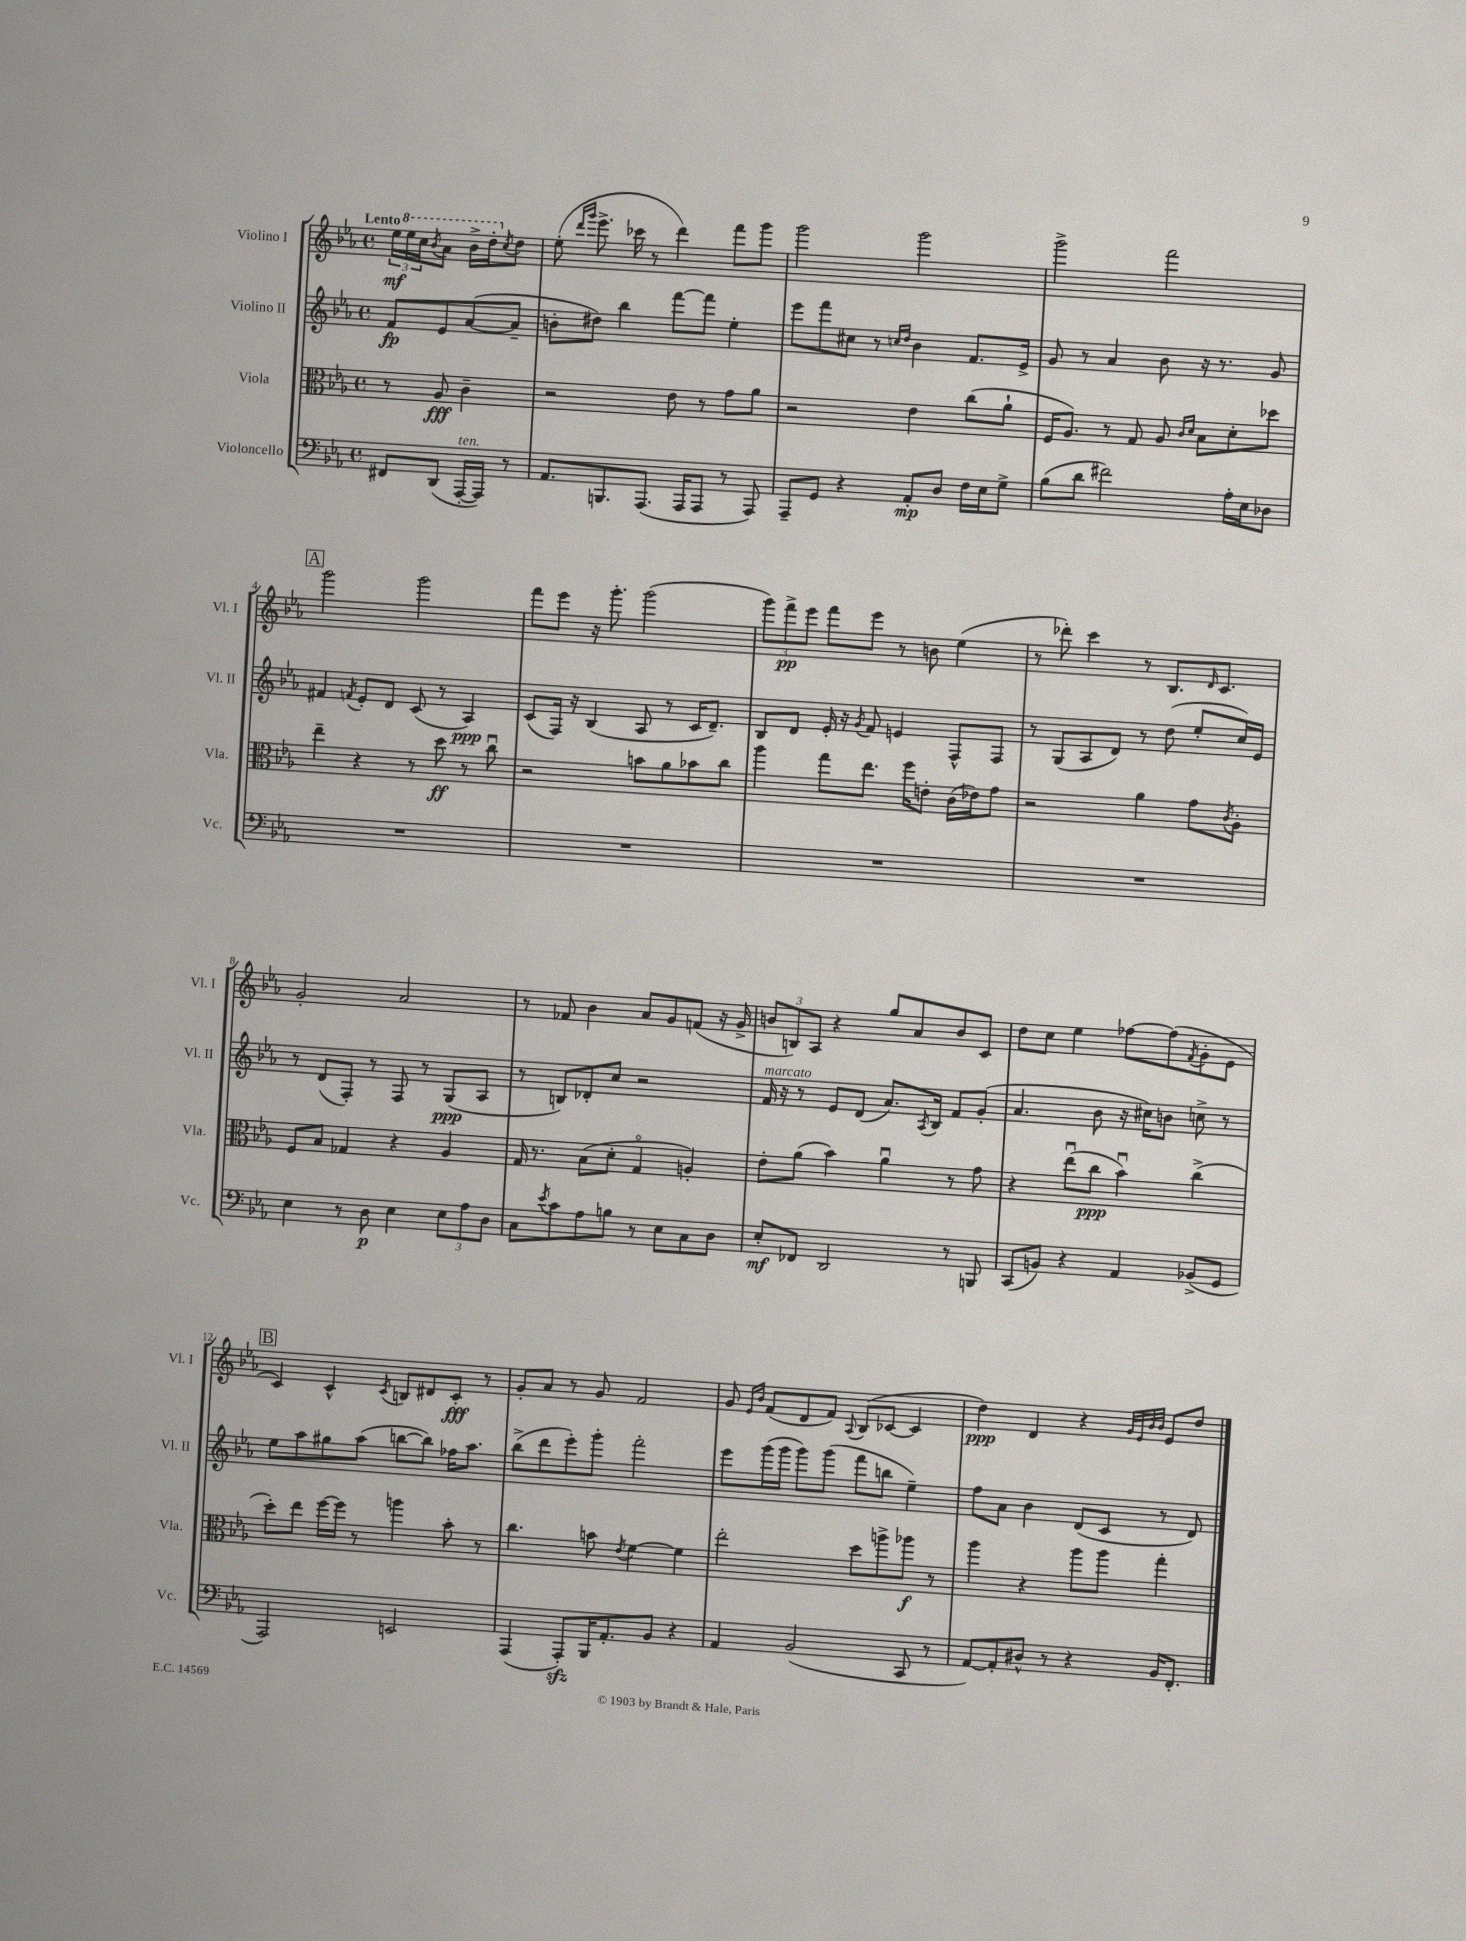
<<
\new StaffGroup <<
\new Staff = "s0" \with { instrumentName = "Violino I" shortInstrumentName = "Vl. I" } {
    \clef treble \key ees \major \defaultTimeSignature \time 4/4 \partial 2 \tempo "Lento"
    \tuplet 3/2 { ees''16\mf \ottava #1 ees'''16 c'''16 } \acciaccatura { bes''8 } aes''8 bes''16-> d'''16-. \ottava #0 \acciaccatura { c''8 } d''8 |
    ees''8-.( \grace { d'''16 g'''16 } ees'''8.-> ces'''16 r8 d'''4) f'''8 g'''8 |
    g'''2 g'''2 |
    g'''2-> f'''2 |
    \mark \markup { \box "A" } g'''2 g'''2 |
    f'''8 ees'''8 r16 g'''8.-. g'''2( |
    \tuplet 3/2 { g'''8) f'''8->\pp ees'''8 } f'''8 ees'''8 r8 b'8 ees''4( |
    r8 des'''8-.) c'''4 r8 bes8. \grace { d'16 } c'8. |
    g'2-. aes'2 |
    r8 fes'8 bes'4 aes'8 g'8 f'8( r16 g'16-> |
    \tuplet 3/2 { b'8 b8) aes8 } r4 g''8 aes'8 b'8 c'8 |
    d''8 c''8 ees''4 fes''8~ fes''8( \acciaccatura { f'8 } g'8-. ees'8 |
    \mark \markup { \box "B" } c'4) c'4-^ \acciaccatura { c'8 } b8 dis'8 c'8-.\fff r8 |
    g'8-. aes'8 r8 g'8 f'2 |
    g'8 \grace { ees'16 bes'16 } f'8( d'8 f'8) \appoggiatura { aes8 } bes8( ces'8~ ces'4 |
    d''4\ppp) d'4 r4 \grace { g'32 ees'32 bes'32 bes'32 } ees'8 d''8 \bar "|." |
}
\new Staff = "s1" \with { instrumentName = "Violino II" shortInstrumentName = "Vl. II" } {
    \clef treble \key ees \major \defaultTimeSignature \time 4/4 \partial 2
    f'8\fp ees'8 aes'8~( aes'8-- |
    b'8-. dis''8) bes''4 f'''8~ f'''8 ees''4-. |
    ees'''8 f'''8 cis''8 r8 \grace { c''16 d''16 } bes'4 f'8. ees'16-> |
    g'8 r8 aes'4 bes'8 r16 r8. g'8 |
    \mark \markup { \box "A" } fis'4 \acciaccatura { f'8 } ees'8-. d'8 c'8( r8 aes4\ppp) |
    c'8( f16) r16 bes4( aes8 r8 c'16 d'8.--) |
    bes8 d'8 ees'16-. r16 \acciaccatura { g'8 } f'8 e'4 f8-^ f8 |
    r8 g8( aes8 d'8) r8 d''8( ees''8-. c''16) ees'16 |
    r8 d'8( f8-.) r8 f8 r8 g8\ppp( aes8 |
    r8 b8) des'8-. c''8 r2 |
    f'16^\markup { \italic "marcato" } r16 r8 ees'8 d'8( aes'8.) \acciaccatura { aes8 } bes16 f'8 g'8-.( |
    aes'4. bes'8 r16 cis''16) b'8 c''8-> r8 |
    \mark \markup { \box "B" } ees''8 aes''8 gis''8 aes''8( b''8~ b''8) fes''16 aes''8. |
    bes''8->( d'''8 ees'''8-.) g'''8-. f'''2-. |
    ees'''8 g'''16( g'''16 g'''8) g'''8( f'''8 b''8 ees''4--) |
    f''8 aes'8 bes'4 d'8( c'8 r8 d'8) \bar "|." |
}
\new Staff = "s2" \with { instrumentName = "Viola" shortInstrumentName = "Vla." } {
    \clef alto \key ees \major \defaultTimeSignature \time 4/4 \partial 2
    r8 aes8\fff c'4-- |
    r2 ees'8 r8 g'8 aes'8 |
    r2 ees'4 c''8( aes'8-! |
    f16 aes8.) r8 g8 aes8 \grace { c'16 d'16 } bes8 d'8-. des''8 |
    \mark \markup { \box "A" } ees''4-- r4 r8 d''8\ff r8 c''8\downbow |
    r2 b'8 aes'8 bes'8 c''8 |
    aes''4 g''8 ees''8. f''16 e'8-. c'16( ees'16) g'8 |
    r2 aes'4 g'8 \acciaccatura { c'8 } aes8-. |
    f8 bes8 ges4 r4 aes4 |
    g16 r8. bes8( d'8-. g4\flageolet a4-.) |
    ees'8-. aes'8( bes'4) aes'4\downbow r8 g'8 |
    r4 ees''8\downbow( c''8\ppp bes'4\downbow) c''4->( |
    \mark \markup { \box "B" } d''8-.) ees''8 f''16~ f''16 r8 a''4 bes'8-. r8 |
    c''4. b'8 \acciaccatura { ees'8 } f'4~ f'4 |
    ees''2-. d''8 a''8-> aes''8\f r8 |
    aes''4 r4 aes''8 aes''8 g''4-. \bar "|." |
}
\new Staff = "s3" \with { instrumentName = "Violoncello" shortInstrumentName = "Vc." } {
    \clef bass \key ees \major \defaultTimeSignature \time 4/4 \partial 2
    fis,8 d,8( aes,,16~-.^\markup { \italic "ten." } aes,,16) r8 |
    aes,8. b,,8. aes,,8.( aes,,16 aes,,8 r8 aes,,8) |
    aes,,8-- g,8 r4 aes,8-.\mp d8 f16 ees16 g8-> |
    bes8( d'8 fis'2) aes16-. ees16 des8 |
    \mark \markup { \box "A" } R1 |
    R1 |
    R1 |
    R1 |
    ees4 r8 d8\p ees4 \tuplet 3/2 { ees8 aes8 d8 } |
    c8 \acciaccatura { ees'8 } c'8 aes8 b8 r8 ees8 c8 d8 |
    ees8-.\mf fes,8 d,2 r8 b,,8 |
    c,8( b,8) r4 aes,4 bes,8->( g,8 |
    \mark \markup { \box "B" } aes,,2) e,2 |
    aes,,4( aes,,8-.\sfz) bes,,16 aes,8.-. bes,8 r4 |
    aes,4 bes,2( c,8 r8 |
    aes,8~) aes,8-. dis8-^ r8 r4 bes,16 f,8.-. \bar "|." |
}
>>
>>
